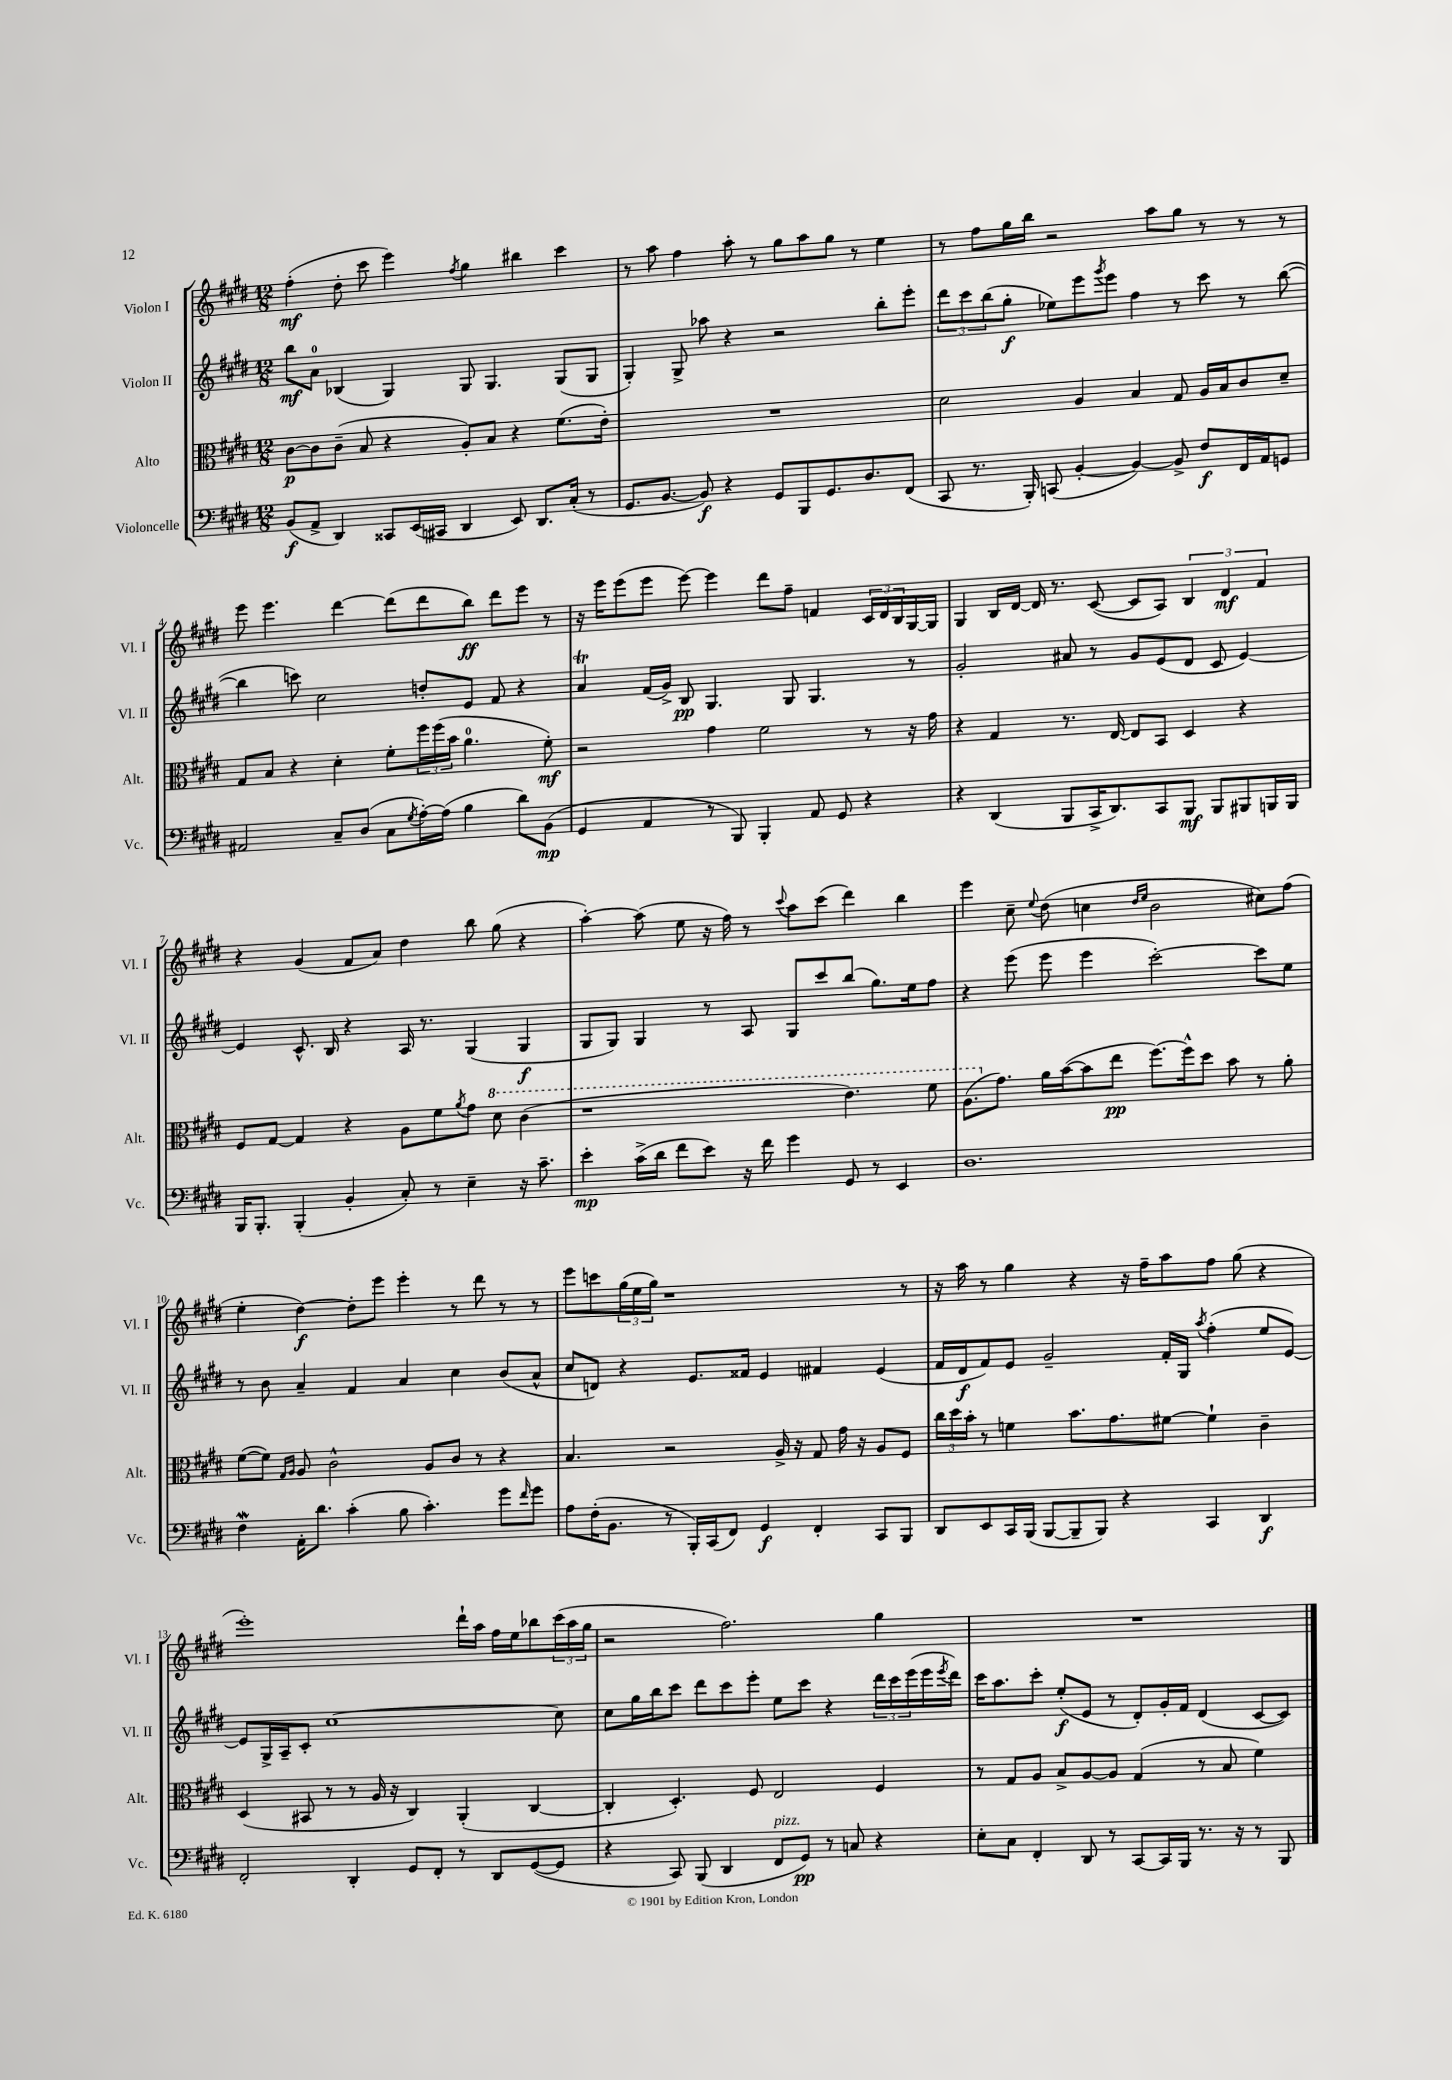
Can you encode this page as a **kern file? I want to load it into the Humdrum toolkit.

**kern	**kern	**kern	**kern
*staff4	*staff3	*staff2	*staff1
*clefF4	*clefC3	*clefG2	*clefG2
*k[f#c#g#d#]	*k[f#c#g#d#]	*k[f#c#g#d#]	*k[f#c#g#d#]
*M12/8	*M12/8	*M12/8	*M12/8
(8BB	[8c#	8bb	(4ff#'
8AA^	8c#]	8a	.
4DD#)	(8c#~	(4B-	8dd#'
.	8B	.	8ccc#
8CC##	4r	4G#)	4eee)
(16EE	.	.	.
16CC#	.	.	.
.	.	.	8qff#
4DD#	8A')	8G#	4gg#
.	8B	4.G#	.
8EE)	4r	.	4bb#
8.DD#	.	.	.
.	(8.f#	(8G#	4ccc#
(16C#'	.	.	.
8r	.	8G#	.
.	16e')	.	.
=	=	=	=
8.GG#	1.r	4G#')	8r
.	.	.	8aa
[8.BB	.	.	.
.	.	8G#^	4ff#
8BB])	.	8aa-	.
4r	.	4r	8aa'
.	.	.	8r
8GG#	.	2r	8gg#
8BBB	.	.	8aa
8.GG#	.	.	8gg#
.	.	.	8r
8.D#	.	.	.
.	.	8bb'	4ee
(8FF#	.	8eee'	.
=	=	=	=
8CC#	2d#	12ddd#	8r
.	.	12ccc#	.
8.r	.	.	8ff#
.	.	(12bb	.
.	.	8gg#'	16gg#
16BBB')	.	.	16bb
(8CC	.	8ee-)	2r
[4BB'	4A	8eee	.
.	.	8qggg#	.
.	.	8eee	.
4BB_)	4B	4ff#	.
.	.	.	8aa
8BB^]	8G#	8r	8gg#
8F#	16A	8ccc#	8r
.	16B	.	.
16FF#	8c#	8r	8r
16AA	.	.	.
8GG	8d#~	([8bb	8r
=	=	=	=
2AA#	8G#	4bb]	8eee
.	8B	.	4.eee
.	4r	8ccc)	.
.	.	2cc#	.
8C#~	4d#'	.	[4ddd#
(8D#	.	.	.
8C#	8f#'	.	(8ddd#]
8qG#	.	.	.
[16A')	24ff#	8dd'	8ddd#
.	(24ff#	.	.
(16A]	.	.	.
.	24b	.	.
4B	4.a	8e	8bb)
.	.	8f#	8ddd#
8d#)	.	4r	8eee
(8BB	8f#')	.	8r
=	=	=	=
4GG#	2r	4a	16r
.	.	.	16eee
.	.	.	(8eee
4AA	.	(16f#	8eee
.	.	16g#^)	.
.	.	8B	[8eee)
8r	4g#	4.G#	4eee]
8BBB)	.	.	.
4BBB'	2f#	.	8ddd#
.	.	8G#	8ff#~
8AA	.	4.G#	4f
8GG#	.	.	.
4r	8r	.	24c#
.	.	.	24d#
.	.	.	24B
.	16r	8r	[16G#
.	16g#	.	16G#]
=	=	=	=
4r	4r	2g#'	4G#
(4DD#	4G#	.	16B
.	.	.	[16d#
.	.	.	16d#]
.	.	.	8.r
8BBB	8.r	8a#	.
16CC#^	.	8r	([8c#
8.DD#)	[16E	.	.
.	8E]	8g#	8c#]
8CC#	8BB	(8e	8A)
8BBB	4D#	8d#	6B
8BBB	.	8c#	.
.	.	.	6d#
8BBB#	4r	[4e)	.
.	.	.	6f#
16BBB	.	.	.
16BBB	.	.	.
=	=	=	=
16BBB	8F#	4e]	4r
8.BBB'	.	.	.
.	[8G#	.	.
(4BBB'	4G#]	8.c#^^	(4g#
.	.	16B	.
4BB'	4r	4r	8f#
.	.	.	8a)
8C#')	8A	16A	4dd#
.	.	8.r	.
8r	8f#	.	.
.	8qa	.	.
4E~	8g#	(4G#	8bb
.	8dd#	.	(8gg#
16r	(4cc#	4G#	4r
8.c#~	.	.	.
=	=	=	=
4e'	1r	8G#	[4aa')
.	.	8G#)	.
(16c#^	.	4G#	(8aa]
16d#	.	.	.
8f#	.	.	8ee
8e)	.	8r	16r
.	.	.	16ff#)
16r	.	8A	8r
16f#	.	.	.
.	.	.	8qqccc#
4g#	.	8G#	8aa
.	.	8ccc#	(8ccc#
8GG#	4.ee)	(8bb	4ddd#)
8r	.	8.gg#)	.
4EE	.	.	4bb
.	.	16ee	.
.	8ff#	8ff#	.
=	=	=	=
1.D#	(8.a	4r	4eee
.	8.g#)	.	.
.	.	(8eee	8cc#~
.	.	.	8qqee
.	16a	8eee	(8dd#
.	([16b	.	.
.	8b]	4eee	4cc
.	8ee	.	.
.	.	.	16qqdd#
.	.	.	16qqee
.	[8.ff#)	[2ccc#')	2b
.	16ff#^^]	.	.
.	8dd#	.	.
.	8b	.	.
.	8r	8ccc#]	8cc#)
.	8a'	8ee	(8ff#
=	=	=	=
4F#	([8f#	8r	4ee'
.	8f#])	8b	.
.	16qqG#	.	.
.	16qqA	.	.
16AA'	8A	4a~	[4dd#)
8.d#	.	.	.
.	2c#^^	.	.
(4c#'	.	4f#	8dd#']
.	.	.	8eee
8B	.	4a	4eee'
4.c#')	8A	.	.
.	8c#	4cc#	8r
.	8r	.	8ddd#
8g#	4r	(8b	8r
16qqf#	.	.	.
8g#	.	8a^^	8r
=	=	=	=
8A	4.B	8cc#	8eee
(16F#'	.	8d)	8ccc
8.BB	.	.	.
.	.	4r	(24gg#
.	.	.	24ee
.	.	.	24gg#)
8r	2r	.	1r
16BBB')	.	8.e	.
(16CC#	.	.	.
8FF#)	.	.	.
.	.	16f##	.
4GG#	.	4e	.
.	16A^	.	.
.	16r	.	.
4FF#'	8G#	4f#	.
.	16g#	.	.
.	16r	.	.
8CC#	8A	(4e	.
8BBB	8F#	.	8r
=	=	=	=
8DD#	24cc#	16f#	16r
.	24dd#	.	.
.	.	16d#	16aa
.	24b'	.	.
8EE	8r	8f#)	8r
16CC#	4f	8e	4gg#
(16BBB	.	.	.
[8BBB	.	2g#~	.
8BBB~]	8.b	.	4r
8BBB)	.	.	.
.	8.g#	.	.
4r	.	.	16r
.	.	.	16ff#~
.	[8f#	16f#'	8aa
.	.	16G#	.
.	.	8qaa	.
4CC#	4f#`]	(4ff#'	8ff#
.	.	.	(8gg#
4DD#	4c#~	8ee	4r
.	.	[8e)	.
=	=	=	=
2FF#'	(4D#	8e]	1eee')
.	.	16G#^	.
.	.	16A~	.
.	8BB#	8c#'	.
.	8r	[1cc#	.
4DD#'	8r	.	.
.	16A	.	.
.	16r	.	.
8GG#	4C#)	.	.
8FF#'	.	.	.
8r	(4AA'	.	16ddd#`
.	.	.	16aa
8DD#	.	.	16ff#
.	.	.	16ee
([8GG#	[4C#	.	8bb-
8GG#]	.	8cc#]	(24ccc#
.	.	.	24aa
.	.	.	24gg#
=	=	=	=
4r	4C#']	8cc#	2r
.	.	16gg#	.
.	.	16bb	.
8CC#)	4.D#')	8ccc#	.
(8BBB	.	8ddd#	.
4DD#	.	8ccc#	2.ff#)
.	8F#	8eee'	.
8FF#	2E	8ee	.
8GG#)	.	8ccc#	.
8r	.	4r	.
8C	.	.	.
4r	4F#	24ddd#	4gg#
.	.	24ccc#	.
.	.	(24eee	.
.	.	16eee	.
.	.	8qeee	.
.	.	16ddd#)	.
=	=	=	=
8E'	8r	16ccc#	1.r
.	.	8.aa	.
8C#	8G#	.	.
4FF#'	8A	8ccc#'	.
.	8B^	(8ee'	.
8DD#	[8A	8e	.
8r	8A]	8r	.
[8CC#	(4G#	8d#')	.
16CC#]	.	16g#'	.
16BBB	.	16f#	.
8.r	8r	(4d#	.
.	8B	.	.
16r	.	.	.
8r	4f#)	[8c#	.
8BBB	.	8c#])	.
==	==	==	==
*-	*-	*-	*-
